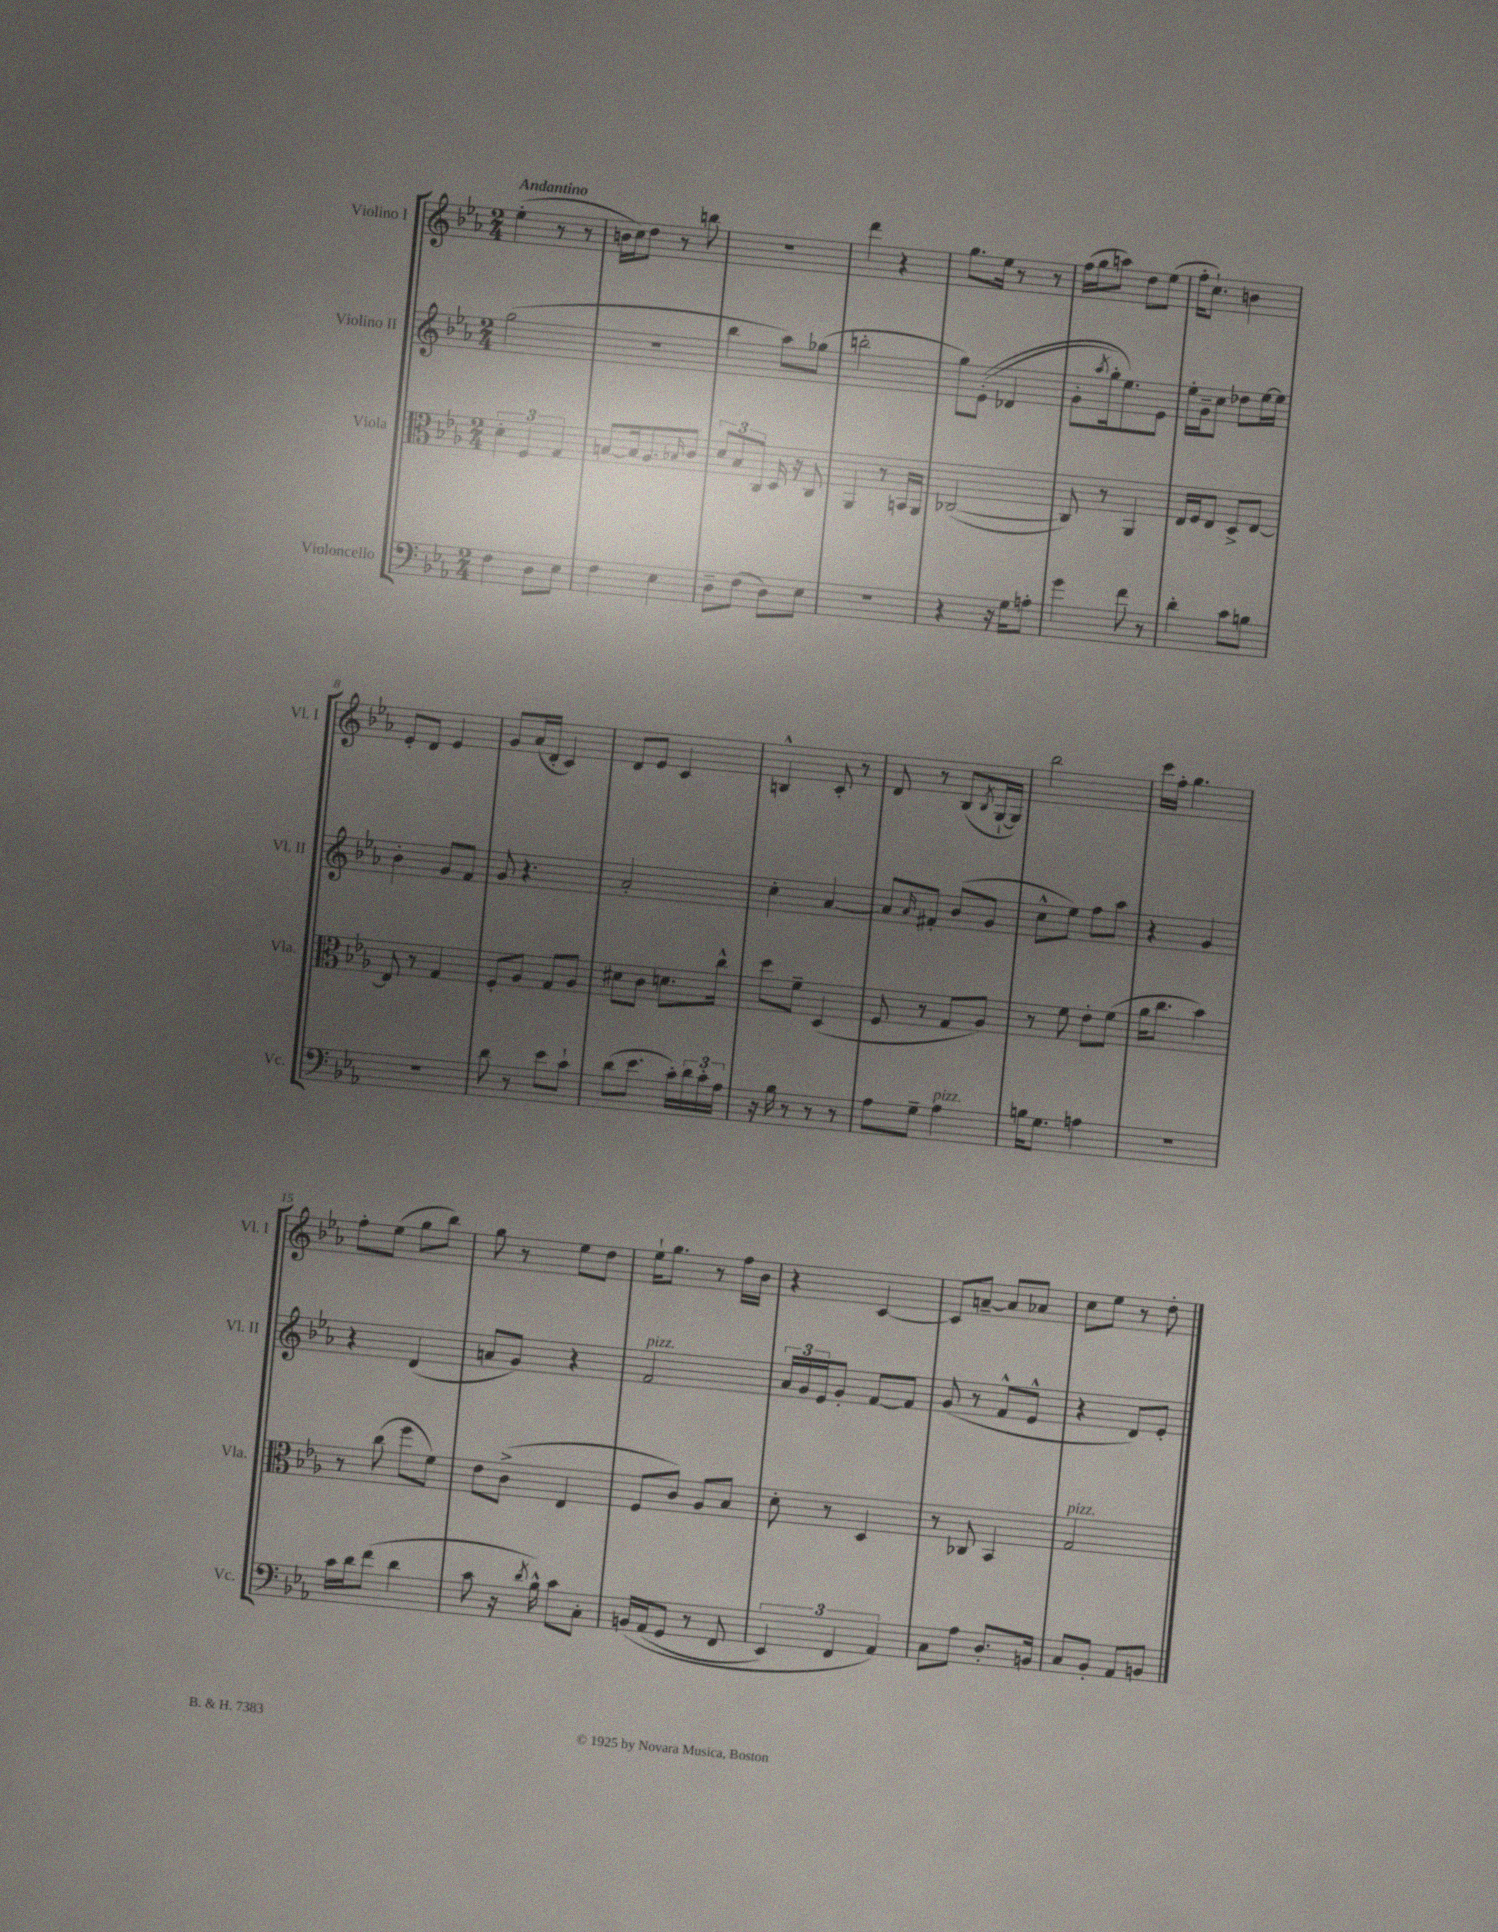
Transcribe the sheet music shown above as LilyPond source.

<<
\new StaffGroup <<
\new Staff = "s0" \with { instrumentName = "Violino I" shortInstrumentName = "Vl. I" } {
    \clef treble \key ees \major \numericTimeSignature \time 2/4 \tempo "Andantino"
    ees''4-.( r8 r8 |
    b'16 c''16) d''8 r8 b''8 |
    R2 |
    d'''4 r4 |
    g''8. ees''16 r8 r8 |
    f''16( g''16 a''8) d''8 ees''8( |
    f''16-. c''8.-!) b'4 |
    ees'8-. d'8 ees'4 |
    g'8 aes'16( d'16-. c'4) |
    d'8 ees'8 c'4 |
    b4-^ c'8-. r8 |
    d'8 r8 bes8( \acciaccatura { bes8 } g16~-! g16) |
    bes''2 |
    c'''16 f''16-. g''4. |
    f''8-. ees''8( g''8 bes''8) |
    g''8 r8 ees''8 d''8 |
    ees''16-! g''8. r8 f''16 bes'16 |
    r4 c'4~ |
    c'8 a'8~-- a'8 aes'8 |
    c''8 ees''8 r8 d''8-. \bar "|." |
}
\new Staff = "s1" \with { instrumentName = "Violino II" shortInstrumentName = "Vl. II" } {
    \clef treble \key ees \major \numericTimeSignature \time 2/4
    g''2( |
    r2 |
    bes''4 aes''8) ges''8( |
    b''2-. |
    g''8) ees'8-.(\( des'4 |
    g'8-. \acciaccatura { aes''8 } g''16-.) ees''8.\) ees'8 |
    ees''16-. g'16-- c''8 des''8 ees''16~ ees''16 |
    bes'4-. g'8 f'8 |
    g'8 r4. |
    aes'2-. |
    c''4-. aes'4~ |
    aes'8 \grace { aes'16 } fis'8-. bes'8( g'8 |
    c''8-^ ees''8) f''8 aes''8 |
    r4 g'4 |
    r4 d'4( |
    a'8 g'8) r4 |
    f'2^\markup { \italic "pizz." } |
    \tuplet 3/2 { aes'16 g'16 ees'16 } g'8-. f'8~ f'8 |
    g'8( r8 f'8-^ ees'8-^ |
    r4 d'8) ees'8-. \bar "|." |
}
\new Staff = "s2" \with { instrumentName = "Viola" shortInstrumentName = "Vla." } {
    \clef alto \key ees \major \numericTimeSignature \time 2/4
    \tuplet 3/2 { d'4-. f4 g4 } |
    b8~ b16 aes8. \grace { bes16 } c'8 |
    \tuplet 3/2 { d'8 bes8 c8 } d16 r16 c8 |
    aes,4 r8 b,16 aes,16 |
    ces2~( |
    ces8) r8 aes,4 |
    ees16 f16 ees8 d8-> ees8~ |
    ees8 r8 g4 |
    f8-. aes8 g8 aes8 |
    dis'8 c'8 d'8. c''16-^ |
    d''8 f'8-- d4( |
    f8 r8 g8 aes8) |
    r8 f'8 ees'8-. f'8( |
    aes'16 c''8. bes'4) |
    r8 c''8( f''8 f'8) |
    ees'8 c'8->( ees4 |
    f8 c'8) aes8 bes8 |
    d'8-. r8 d4 |
    r8 ces8 bes,4 |
    g2^\markup { \italic "pizz." } \bar "|." |
}
\new Staff = "s3" \with { instrumentName = "Violoncello" shortInstrumentName = "Vc." } {
    \clef bass \key ees \major \numericTimeSignature \time 2/4
    f4 d8 ees8 |
    f4 ees4 |
    d8-- f8( d8) ees8 |
    r2 |
    r4 r16 g16 a8-. |
    g'4 f'8 r8 |
    d'4-. c'8 b8 |
    R2 |
    d'8 r8 ees'8 c'8-! |
    d'8( ees'8. c'16-.) \tuplet 3/2 { d'16 c'16-. aes16 } |
    r16 bes16 r8 r8 r8 |
    aes8 g8-- aes4^\markup { \italic "pizz." } |
    b16 g8. a4 |
    r2 |
    c'16 d'16 f'8( d'4 |
    c'8 r16 \acciaccatura { d'8 } bes16-^) c'8 c8-. |
    b,16\( aes,16( g,8 r8 f,8 |
    \tuplet 3/2 { ees,4) f,4 aes,4\) } |
    c8 aes8 d8.-. b,16 |
    c8 bes,8-. aes,8 b,8 \bar "|." |
}
>>
>>
